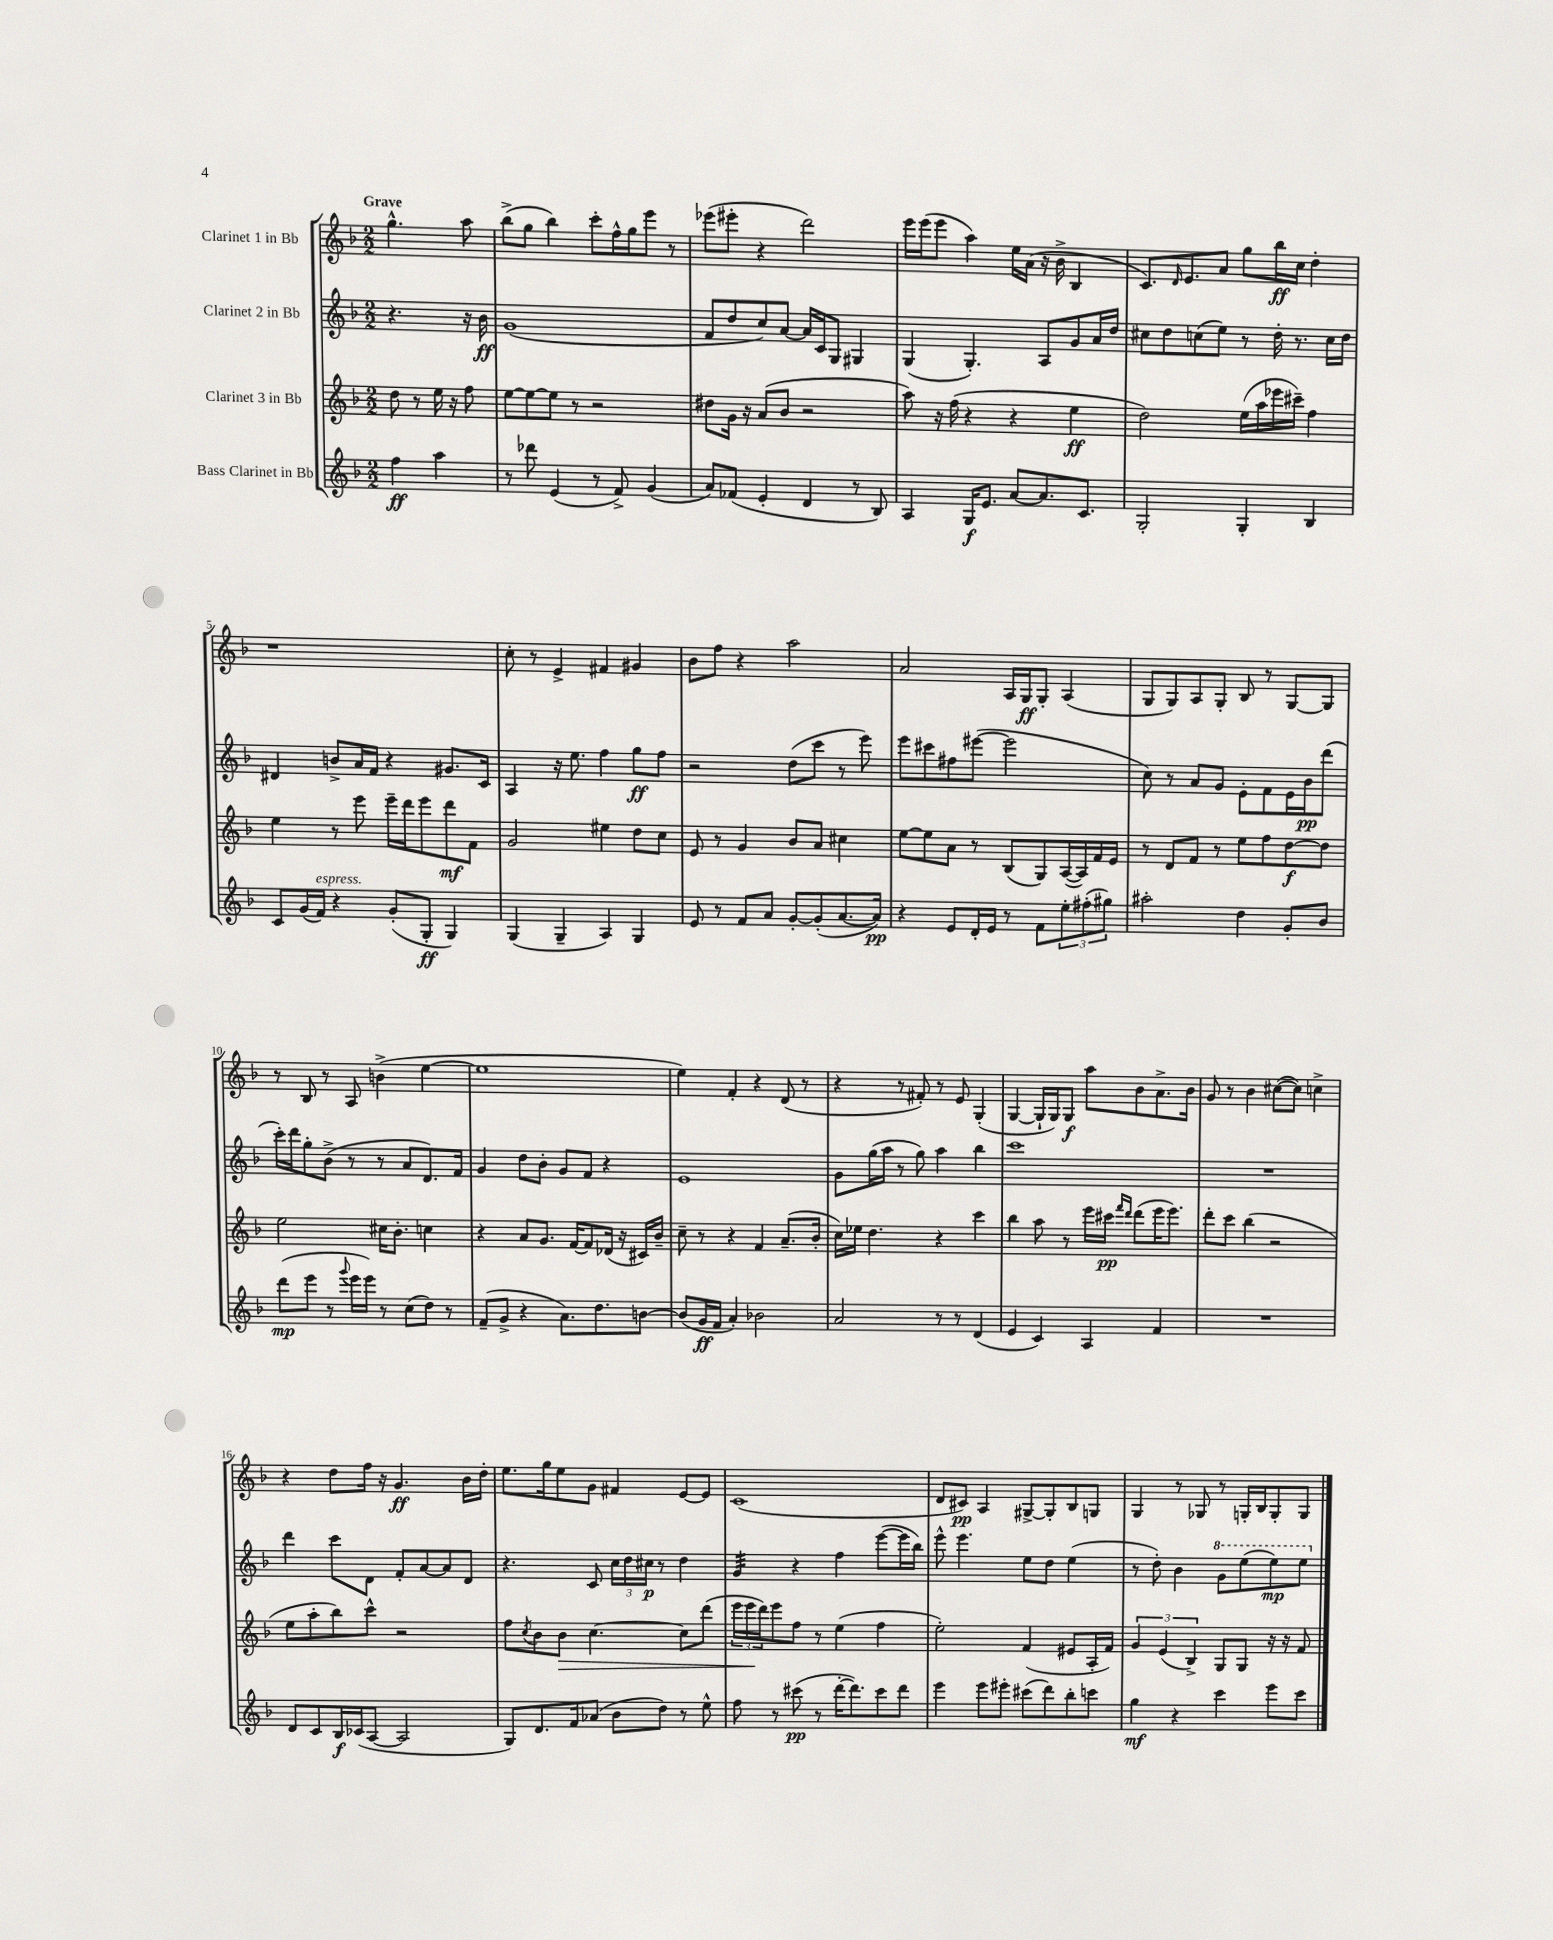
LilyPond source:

<<
\new StaffGroup <<
\new Staff = "s0" \with { instrumentName = "Clarinet 1 in Bb" } {
    \clef treble \key f \major \numericTimeSignature \time 2/2 \partial 2 \tempo "Grave"
    g''4.-^ a''8 |
    bes''8->( g''8 bes''4) c'''8-. f''16-^ g''16 e'''8 r8 |
    ees'''8( eis'''8-. r4 d'''2) |
    e'''16 e'''16( e'''8 a''4) e''16 a'16( r16 bes'16-> bes4 |
    c'8.) \grace { d'16 } e'8. a'8 g''8 bes''16\ff c''16 d''4-. |
    r1 |
    c''8-. r8 e'4-> fis'4 gis'4 |
    bes'8 f''8 r4 a''2 |
    a'2 a16 g16\ff g8-. a4( |
    g8 g8) a8 g8-. bes8 r8 g8~ g8 |
    r8 bes8 r8 a8 b'4->( e''4~ |
    e''1 |
    e''4) f'4-. r4 d'8( r8 |
    r4 r8 fis'8-.) r8 e'8 g4-.( |
    g4~ g16-! g16) g8\f a''8 bes'8 a'8.-> bes'16 |
    g'8 r8 bes'4 cis''8~( cis''8) c''4-> |
    r4 d''8 f''16 r16 g'4.\ff bes'16 d''16-. |
    e''8. g''16 e''8 g'8 fis'4 e'8~ e'8 |
    c'1( |
    d'8 cis'8\pp) a4 gis8~-> gis8-. bes8 g8 |
    g4 r8 ges8 r8 g16-. bes16 g8-. g8 \bar "|." |
}
\new Staff = "s1" \with { instrumentName = "Clarinet 2 in Bb" } {
    \clef treble \key f \major \numericTimeSignature \time 2/2 \partial 2
    r4. r16 bes'16\ff |
    g'1( |
    f'8 d''8 c''8) a'8~ a'16 c'16 g8 gis4 |
    g4( g4.-.) a8 g'8 a'16 d''16 |
    cis''8 d''8 c''8( e''8) r8 d''16-. r8. c''16 d''16 |
    dis'4 b'8-> a'16 f'16 r4 gis'8. c'16 |
    a4 r16 e''8. f''4 g''8\ff f''8 |
    r2 d''8( c'''8 r8 e'''8) |
    e'''8 cis'''8 fis''8 eis'''8~( eis'''2 |
    c''8) r8 a'8 g'8 e'8-. f'8 e'16 bes'16\pp d'''8( |
    c'''16-.) d'''16 g''8-. bes'8->( r8 r8 a'8 d'8.) f'16 |
    g'4 d''8 bes'8-. g'8 f'8 r4 |
    e'1 |
    g'8 g''16( a''16 r8 g''8) a''4 bes''4 |
    c'''1 |
    R1 |
    d'''4 c'''8 d'8 f'8-. a'8~ a'8 d'8 |
    r4. c'8 \tuplet 3/2 { c''16 d''16 cis''16\p } r8 d''4 |
    g'4:32 r4 f''4 e'''8~( e'''16 bes''16) |
    e'''8-^ e'''4. e''8 d''8 e''4( |
    r8 d''8-.) bes'4 \ottava #1 g''8 e'''8( e'''8\mp) e'''8 \ottava #0 \bar "|." |
}
\new Staff = "s2" \with { instrumentName = "Clarinet 3 in Bb" } {
    \clef treble \key f \major \numericTimeSignature \time 2/2 \partial 2
    d''8 r8 e''16 r16 f''8 |
    e''8~ e''8~ e''8 r8 r2 |
    dis''8 g'16 r16 a'8( bes'8 r2 |
    a''8) r16 f''16( r4 r4 e''4\ff |
    d''2) e''16( a''16 ees'''16 cis'''16--) f''4 |
    e''4 r8 e'''8 e'''16-- d'''16 e'''8 d'''8\mf f'8 |
    g'2 eis''4 d''8 c''8 |
    e'8 r8 g'4 bes'8 a'8 cis''4 |
    e''8~ e''8 a'8 r8 bes8( g8) a16~( a16) f'16 e'16 |
    r8 d'8 f'8 r8 e''8 f''8 d''8~\f d''8 |
    e''2 cis''16 bes'8.-. c''4 |
    r4 a'8 g'8. f'16~ f'8 des'16( r16 cis'16) bes'16-- |
    c''8-- r8 r4 f'4 a'8.--( bes'16-. |
    c''16) ees''16 d''4. r4 c'''4 |
    bes''4 a''8 r8 e'''16 cis'''16\pp \grace { f'''16 d'''16 } d'''8( e'''16 e'''8.) |
    d'''8-. c'''8 bes''4( r2 |
    e''8 a''8-. bes''8) c'''8-^ r2 |
    f''8 \acciaccatura { c''8 } bes'8 bes'8\> c''4.~ c''8 d'''8( |
    \tuplet 3/2 { e'''16 e'''16\! d'''16) } e'''8 f''8 r8 e''4( f''4 |
    e''2-.) f'4( eis'8 a16-. f'16) |
    \tuplet 3/2 { g'4 e'4( bes4->) } g8 g8 r16 r16 f'8 \bar "|." |
}
\new Staff = "s3" \with { instrumentName = "Bass Clarinet in Bb" } {
    \clef treble \key f \major \numericTimeSignature \time 2/2 \partial 2
    f''4\ff a''4 |
    r8 des'''8 e'4( r8 f'8->) g'4( |
    a'8) fes'8( e'4-. d'4 r8 bes8) |
    a4 g16\f e'8. a'8~ a'8. c'8. |
    g2-. g4-. bes4 |
    c'8 g'16( f'16^\markup { \italic "espress." }) r4 g'8-.( g8-.\ff g4) |
    g4( g4-- a4) g4 |
    e'8 r8 f'8 a'8 g'8~-. g'8-.( a'8.~ a'16\pp) |
    r4 e'8 d'16-. e'16 r8 f'8 \tuplet 3/2 { e''8-. fis''8-.( gis''8) } |
    ais''2-. d''4 g'8-. bes'8 |
    d'''8\mp( e'''8 r8 \appoggiatura { g'''8 } e'''16 e'''16) r8 c''8( d''8) r8 |
    f'8--( g'8-> r4 a'8.) d''8. b'8~ |
    b'8( g'16\ff f'16 a'4-.) bes'2 |
    a'2 r8 r8 d'4( |
    e'4 c'4) a4 f'4 |
    R1 |
    d'8 c'8 bes16\f ces'16( a8~ a2 |
    g8) d'8. f'16 aes'8( bes'8 d''8) r8 e''8-^ |
    f''8 r8 cis'''8\pp( r8 d'''16~-. d'''8.) cis'''8 d'''8 |
    e'''4 e'''8 eis'''8-. cis'''8( d'''8) bes''8-. c'''8 |
    g''4\mf r4 c'''4 e'''8 c'''8 \bar "|." |
}
>>
>>
